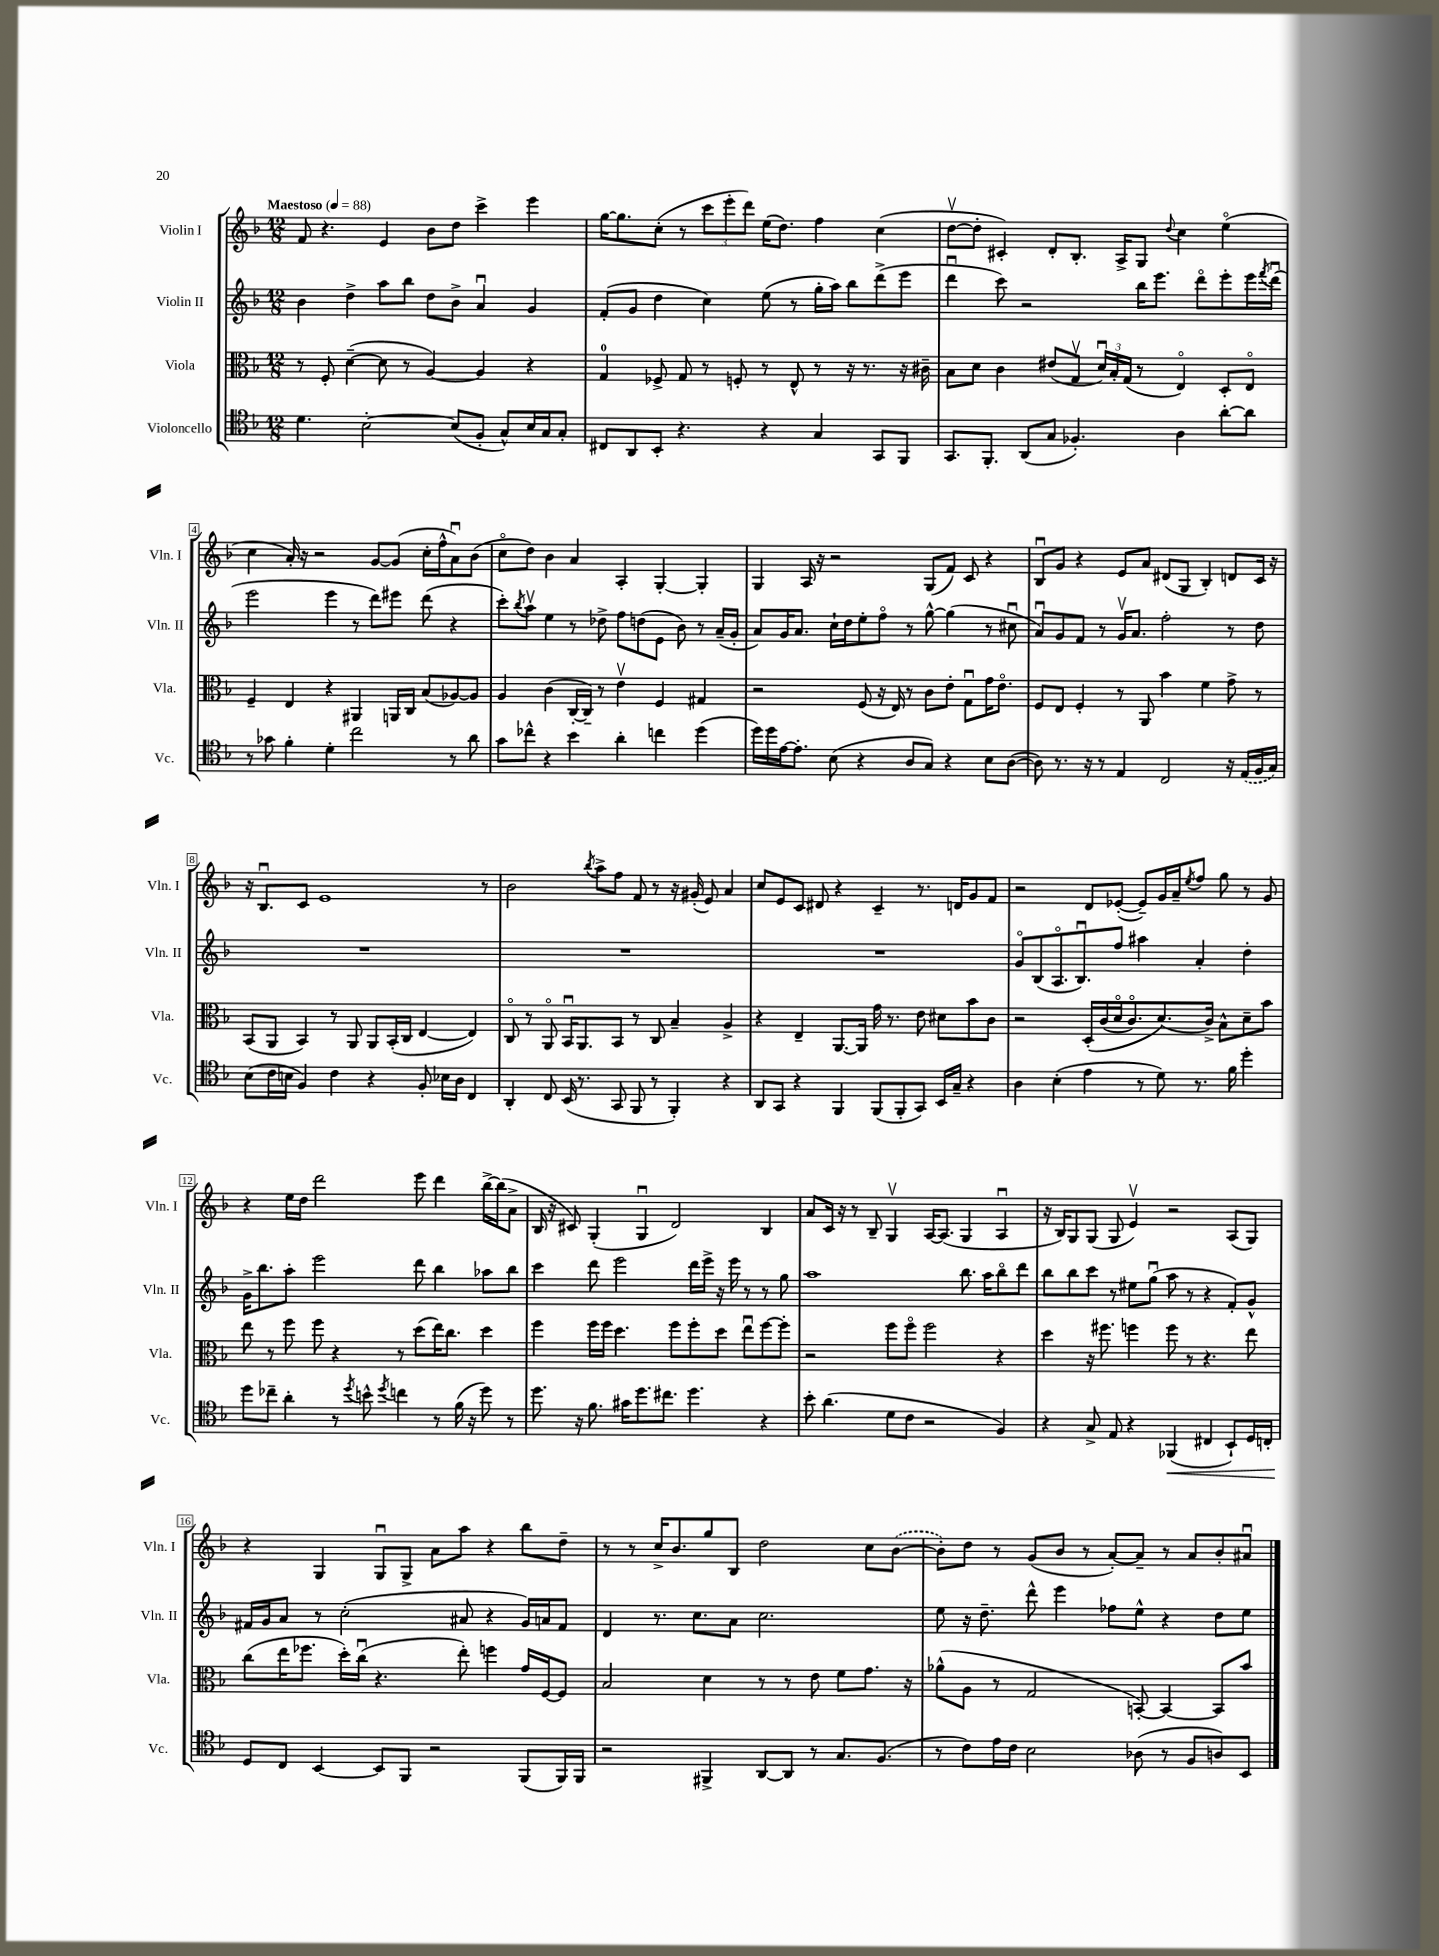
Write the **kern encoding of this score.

**kern	**kern	**kern	**kern
*staff4	*staff3	*staff2	*staff1
*clefC4	*clefC3	*clefG2	*clefG2
*k[b-]	*k[b-]	*k[b-]	*k[b-]
*M12/8	*M12/8	*M12/8	*M12/8
*MM88	*MM88	*MM88	*MM88
4.d	8r	4b-	8f
.	8F'	.	4.r
.	([4d~	4dd^	.
[2B-'	.	.	.
.	8d]	8aa	4e
.	8r	8bb-	.
.	[4A)	8dd	8b-
(8B-]	.	8b-^	8dd
8F'	4A]	4au	4ccc^
8G^^)	.	.	.
16B-	4r	4g	4eee
16G	.	.	.
8G'	.	.	.
=	=	=	=
8C#	4G	(8f'	[16gg
.	.	.	8.gg]
8AA	.	8g	.
8BB-'	8F-^	4dd	(8cc'
4.r	8G	.	8r
.	8r	4cc)	12ccc
.	.	.	12eee'
.	8F'	.	.
.	.	.	12ddd)
4r	8r	(8ee	(16ee
.	.	.	8.dd)
.	8E^^	8r	.
4G	8r	16gg'	4ff
.	.	16aa)	.
.	16r	8bb-	.
.	8.r	.	.
8GG	.	(8ddd^	(4cc
8FF	16r	8eee	.
.	16c#~	.	.
=	=	=	=
8.GG	8B-	4dddu	[8ddv
.	8d	.	8dd']
8.FF'	.	.	.
.	4c	8ccc)	4c#')
(8AA	.	2r	.
8G	(8e#	.	8d'
4.F-')	8Gv	.	8.B-'
.	24du)	.	.
.	24B-'	.	.
.	.	.	16A^
.	(24G	.	.
.	8r	16bb-	8G
.	.	8.eee	.
.	.	.	8qqdd
4A	4Eo)	.	4cc
.	.	8dddo	.
[8a'	8D'	8eee'	(4eeo
8a]	8Eo	16eee	.
.	.	8qfff	.
.	.	(16dddu	.
=	=	=	=
8r	4F~	2eee	4cc
8g-	.	.	.
4f'	4E	.	16a')
.	.	.	16r
.	.	.	2r
4d'	4r	4eee	.
2cc	4AA#	8r	.
.	.	8ddd)	[8g
.	16AA	8eee#	(8g]
.	16C	.	.
.	(8B-	(8ddd	16cc'
.	.	.	16ff^^
8r	[8A-)	4r	8au)
8a	8A-]	.	(8b-
=	=	=	=
8g	4A	8ccc')	8cco
.	.	8qbb-	.
8cc-^^	.	8aav	8dd)
4r	(4c	4ee	4b-
4b-	[16C'	8r	4a
.	16C~])	.	.
.	8r	8dd-^	.
4a'	4ev	8ff	4A'
.	.	(8dd	.
4cc	4F	8e	[4G'
.	.	8b-)	.
(4dd	4G#	8r	4G']
.	.	(16a~	.
.	.	16g'	.
=	=	=	=
16dd)	2r	8a)	4G
16dd	.	.	.
[16e	.	16g	.
8.e']	.	8.a	.
.	.	.	16A
.	.	.	16r
(8B-	.	16cc`	2r
.	.	16dd	.
4r	(8F	8ee'	.
.	16r	8ffo	.
.	16E)	.	.
8A	8r	8r	.
8G)	8c	[8gg^^	(8G
4r	8e'	(4gg]	8f)
.	8Gu	.	8c
8B-	16g	8r	4r
.	8.eo	.	.
([8A	.	8cc#u	.
=	=	=	=
8A])	8F	8au)	8B-u
8.r	8E	8g	8g
.	4F'	8f	4r
16r	.	.	.
8r	.	8r	.
4E	8r	16gv	8e
.	.	8.a	.
.	8AA	.	8a
2C	4b-	2ff'	(8d#
.	.	.	8G
.	4f	.	4B-')
16r	8g^	8r	8d
(16E	.	.	.
16F	8r	8dd	16c
16G)	.	.	16r
=	=	=	=
(8B-	(8BB-	1.r	16r
.	.	.	8.B-u
16c	8AA	.	.
16B	.	.	.
4F)	4BB-)	.	8c
.	.	.	1e
4c	8r	.	.
.	8AA	.	.
4r	8AA	.	.
.	(16BB-'	.	.
.	16C	.	.
8F'	[4E	.	.
16B-	.	.	.
16A	.	.	.
4C	4E])	.	.
.	.	.	8r
=	=	=	=
4AA'	8Co	1.r	2b-
.	8r	.	.
8C	8AAo	.	.
(16BB-	16BB-u	.	.
8.r	8.AA	.	.
.	.	.	8qbb-
.	.	.	8aa^
8GG	8BB-	.	8ff
8FF	8r	.	8f
8r	8C	.	8r
4FF')	4B-~	.	16r
.	.	.	(16g#'
.	.	.	8e)
4r	4A^	.	4a
=	=	=	=
8AA	4r	1.r	8cc
8GG	.	.	8e
4r	4E~	.	8c
.	.	.	8d#
4FF	[8.AA	.	4r
.	16AA]	.	.
(8FF	16g	.	4c~
.	8.r	.	.
8FF'	.	.	.
8GG)	8e	.	8.r
16BB-	8d#	.	.
16G~	.	.	16d
4r	8b-	.	8g
.	8c	.	8f
=	=	=	=
4A	2r	8go	2r
.	.	(8B-	.
(4B-'	.	8.Ao	.
.	.	8.B-u)	.
4e	&(16D'	.	8d
.	(16c	.	.
.	16do	8ff	([8e-'
.	8.co)	.	.
8r	.	4aa#	8e-~])
8d)	(8.d&)	.	16g
.	.	.	16a~
.	.	.	8qee
8.r	.	4a'	8ff
.	16c^)	.	.
.	8B-^^	.	8gg
16f	.	.	.
4dd'	8d~	4dd'	8r
.	8b-	.	8g
=	=	=	=
8dd	8ee	16g^	4r
.	.	8.bb-	.
8cc-~	8r	.	.
4a'	8ff	8aa'	16ee
.	.	.	16dd
.	8ff	2eee	2ddd
8r	4r	.	.
8qdd	.	.	.
8b^^	.	.	.
8qdd	.	.	.
4cc	8r	.	.
.	(8dd	8ddd	8eee
8r	16ee)	4bb-	4ddd
.	8.cc	.	.
(16f	.	.	.
16r	.	.	.
8dd)	4dd	8aa-	[16bb-^
.	.	.	(16bb-]
8r	.	8bb-	8a^
=	=	=	=
8.dd	4ff	4ccc	16B-
.	.	.	16r
.	.	.	8c#)
16r	.	.	.
8.f	16ff	8ddd	(4G'
.	16ff	.	.
.	4.dd	2eee	.
16g#	.	.	.
8.dd	.	.	4Gu
8.cc#	.	.	.
.	8ff	.	2d)
4.dd	8ff'	16ddd	.
.	.	16eee^	.
.	8dd	16r	.
.	.	16eee	.
.	8eeu	8r	.
4r	[8ff	8r	4B-
.	8ff']	8gg	.
=	=	=	=
8b-'	2r	1aa	8a
(4.a	.	.	16c
.	.	.	16r
.	.	.	8r
.	.	.	8B-~
8d	8ff	.	4Gv
8c	8ffo	.	.
2r	2ff	.	[16A
.	.	.	(8.A]
.	.	8.bb-	4G
.	.	16aa	.
4F)	4r	8bb-o	4Au
.	.	8ddd	.
=	=	=	=
4r	4dd	8bb-	16r
.	.	.	16B-)
.	.	8bb-	8G
8G^	16r	8ccc	(8G
.	8.ff#	.	.
8E	.	8r	8G
4r	4ff	8ee#	4ev)
.	.	(8ggu	.
(4FF-	8ff	8aa	2r
.	8r	8r	.
4C#	4.r	4r	.
8BB-`)	.	8f')	(8A
16D	8ee	8g^^	8G)
16C'	.	.	.
=	=	=	=
8D	(8cc	16f#	4r
.	.	16g	.
8C	16ee	8a	.
.	8.ff-	.	.
[4BB-	.	8r	4G
.	16dd')	(2cc'	.
.	(16ccu	.	.
8BB-]	4.r	.	8Gu
8FF	.	.	8G^
2r	.	.	8a
.	8ee')	8a#	8aa
.	4ff	4r	4r
(8FF	16g	16g)	8bb-
.	[16F	16a	.
16FF)	8F]	8f#	8dd~
16FF	.	.	.
=	=	=	=
2r	2B-	4d	8r
.	.	.	8r
.	.	8.r	16cc^
.	.	.	8.b-
.	.	8.cc	.
4FF#^	4d	.	8gg
.	.	8a	8B-
[8AA	8r	2.cc	2dd
8AA]	8r	.	.
8r	8e	.	.
8.G	8f	.	.
.	8.g	.	8cc
(8.F	.	.	.
.	.	.	([8b-
.	16r	.	.
=	=	=	=
8r	(8a-^^	8ee	8b-'])
8c)	8A	16r	8dd
.	.	8.dd~	.
16e	8r	.	8r
16c	.	.	.
2B-	2G	8ddd^^	(8g
.	.	4eee	8b-
.	.	.	8r
.	.	8ff-	[8a')
(8A-	[8BB')	8ee^^	8a~]
8r	4BB_	4r	8r
8F	.	.	8a
8A)	8BB]	8dd	8b-'
8BB-	8b-	8ee	8a#u
==	==	==	==
*-	*-	*-	*-
